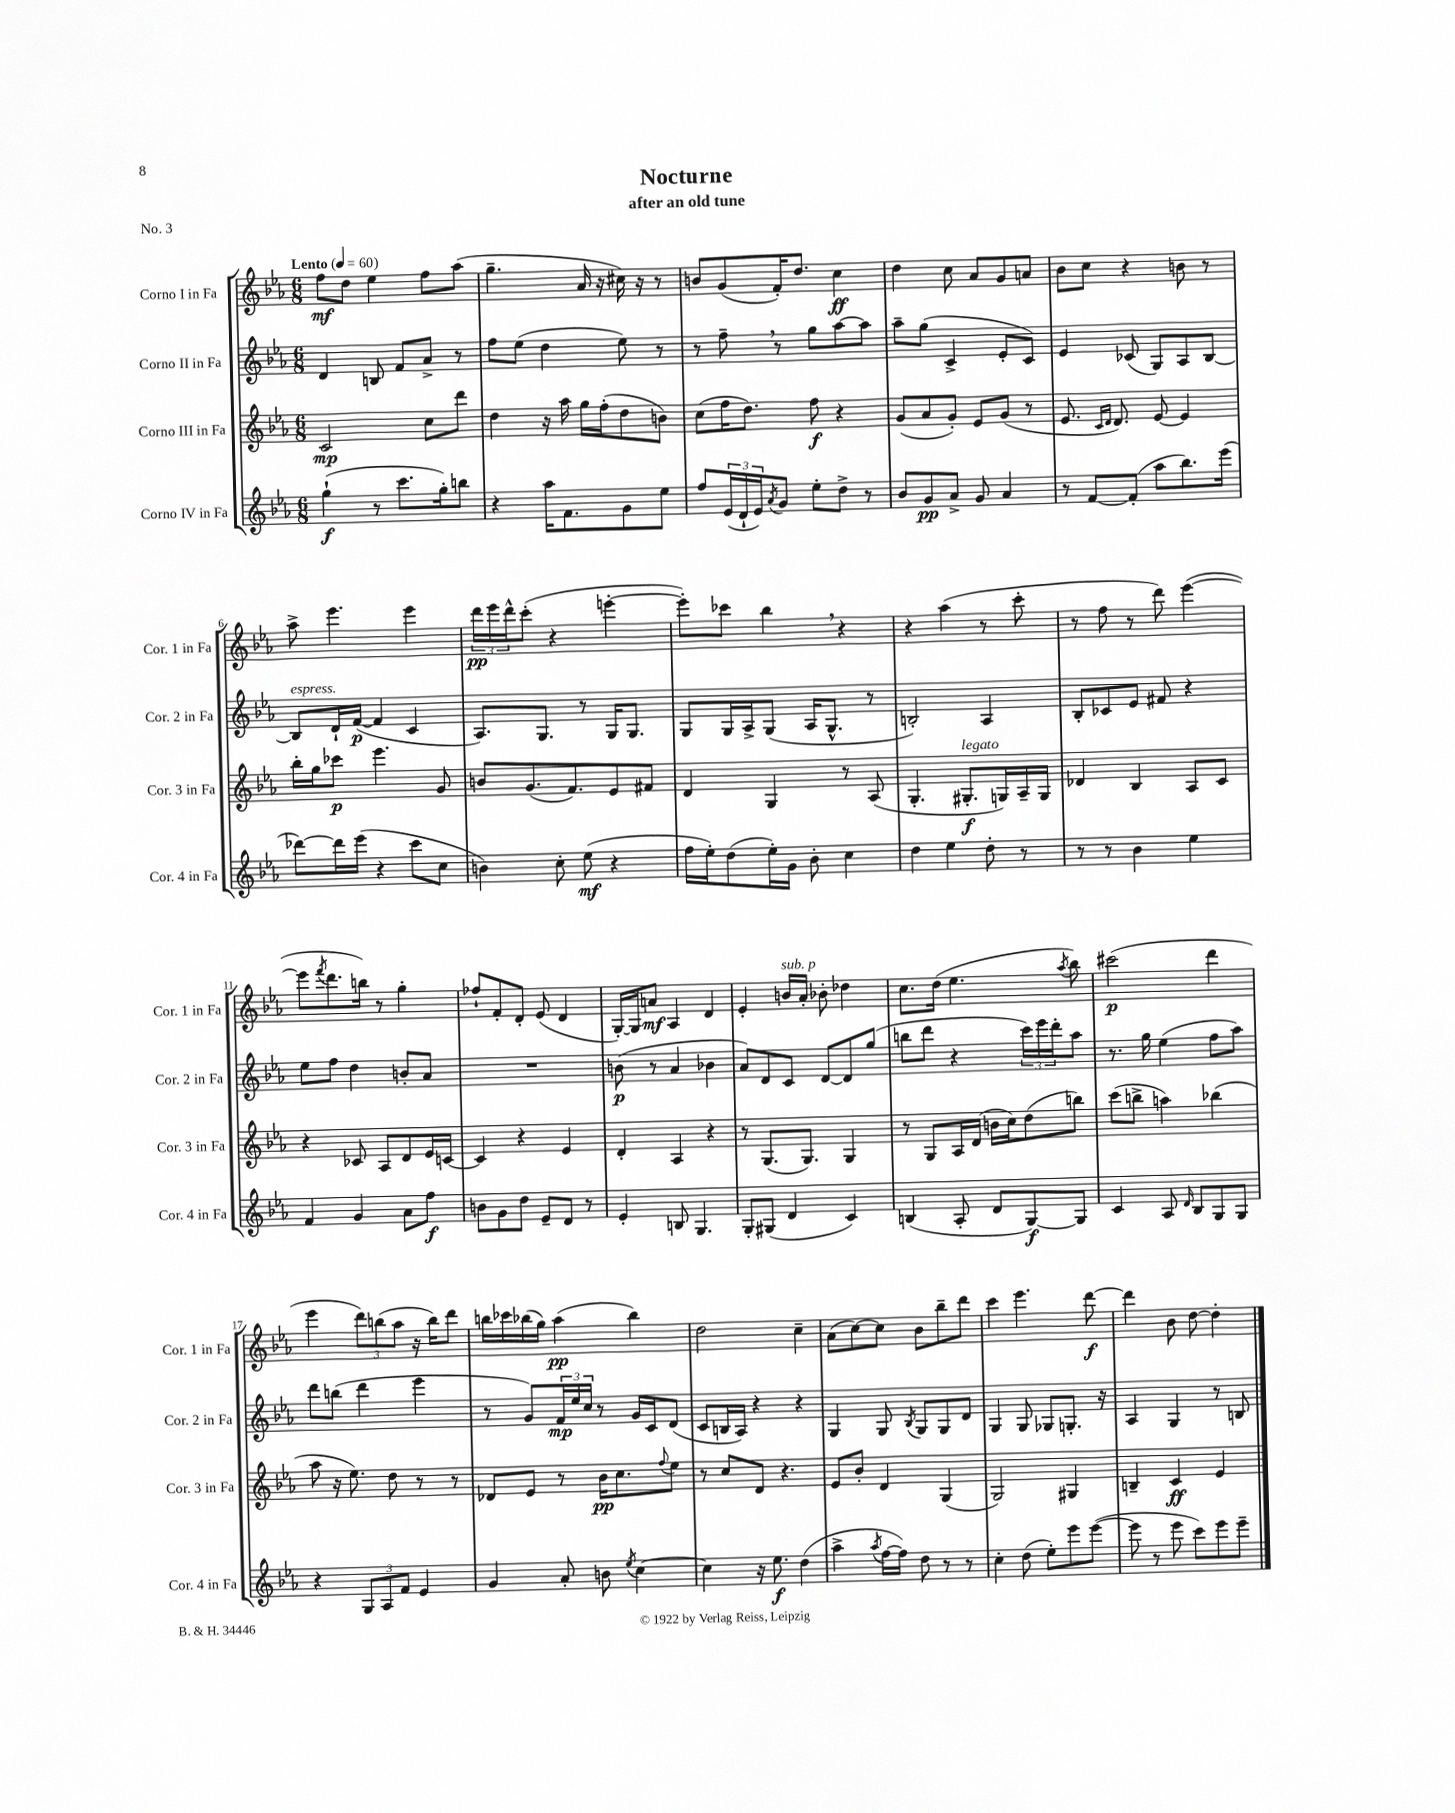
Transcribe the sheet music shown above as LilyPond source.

\header { title = "Nocturne" subtitle = "after an old tune" piece = "No. 3" }
<<
\new StaffGroup <<
\new Staff = "s0" \with { instrumentName = "Corno I in Fa" shortInstrumentName = "Cor. 1 in Fa" } {
    \clef treble \key ees \major \numericTimeSignature \time 6/8 \tempo "Lento" 4 = 60
    f''8\mf d''8 ees''4 f''8 aes''8( |
    g''4.-- aes'16 r16 cis''16) r16 r8 |
    b'8 g'8( f'16-.) d''8. c''4\ff |
    d''4 c''8 aes'8 g'8 a'8 |
    bes'8 c''8 r4 b'8 r8 |
    aes''8-> ees'''4. ees'''4 |
    \tuplet 3/2 { d'''16\pp ees'''16 d'''16-^ } c'''8-.( r4 e'''4~-. |
    e'''8-.) ces'''8 bes''4 \breathe r4 |
    r4 aes''4( r8 c'''8-. |
    r8 f''8 r8 d'''8) ees'''4~( |
    ees'''8 \acciaccatura { f'''8 } d'''8. b''16) r8 g''4-. |
    fes''8-! f'8-. d'8-. ees'8( d'4 |
    g16~-.) g16 a'8\mf aes4 d'4 |
    ees'4-. b'16^\markup { \italic "sub. p" } aes'16-. bes'8-. des''4 |
    c''8. d''16( ees''4. \acciaccatura { aes''8 } bes''8) |
    cis'''2\p( d'''4 |
    ees'''4 \tuplet 3/2 { d'''8) b''8( aes''8 } r16 b''16) d'''8 |
    b''16 ces'''16 bes''16( g''16) aes''4\pp( bes''4) |
    d''2 c''4-- |
    aes'8( c''8~) c''8 bes'8 bes''8-- d'''8 |
    c'''4 ees'''4. d'''8~\f |
    d'''4 bes'8 d''8~ d''4-. \bar "|." |
}
\new Staff = "s1" \with { instrumentName = "Corno II in Fa" shortInstrumentName = "Cor. 2 in Fa" } {
    \clef treble \key ees \major \numericTimeSignature \time 6/8
    d'4 b8 f'8 aes'8-> r8 |
    f''8 ees''8( d''4 ees''8) r8 |
    r8 f''8-- \breathe r8 g''8 aes''8~ aes''8 |
    aes''8-- g''8( c'4-> ees'8-. c'8) |
    ees'4 ces'8( g8) aes8 bes8~ |
    bes8^\markup { \italic "espress." } d'16-! f'16~\p( f'4 c'4 |
    aes8.) g8. r8 g16 g8. |
    g8 g16 aes16-> g8( aes16 g8.-^ r8 |
    b2-.) aes4 |
    bes8-. ces'8 ees'8 fis'8 r4 |
    ees''8 f''8 d''4 b'8-. aes'8 |
    R2. |
    b'8\p( r8 aes'4 bes'4 |
    aes'8) d'8 c'8 d'8~ d'8 g''8( |
    b''8 d'''8 r4 \tuplet 3/2 { c'''16) ees'''16 d'''16-. } aes''8 |
    r8. g''16 ees''4( f''8 aes''8) |
    d'''8 b''8( d'''4 ees'''4 |
    r8 g'8) \tuplet 3/2 { f'16\mp ees''16 c''16 } r8 g'16 c'16 d'8( |
    c'8 b16 aes16) r4 r4 |
    g4 g8 \acciaccatura { bes8 } g8 g8 d'8 |
    g4 g8 ges8 g8.-. r16 |
    aes4 g4 r8 b8 \bar "|." |
}
\new Staff = "s2" \with { instrumentName = "Corno III in Fa" shortInstrumentName = "Cor. 3 in Fa" } {
    \clef treble \key ees \major \numericTimeSignature \time 6/8
    c'2\mp c''8 d'''8 |
    d''4 r16 aes''16 g''16 f''16-.( d''8 b'8) |
    c''8( f''16 d''8.) f''8\f r4 |
    g'8( aes'8 g'8-.) ees'8 g'8( r8 |
    ees'8. \grace { c'16 d'16 } d'8.) ees'8~ ees'4 |
    bes''16-. g''16 ces'''8\p ees'''4. g'8 |
    b'8 g'8.( f'8.) ees'8 fis'8 |
    d'4 g4 r8 aes8( |
    g4.-. gis8.-.\f^\markup { \italic "legato" } g16) aes16-- g16 |
    des'4 bes4 aes8 c'8 |
    r4 ces'8 aes8 d'8 ees'16 c'16~ |
    c'4 r4 ees'4 |
    d'4-. aes4 r4 |
    r8 g8.( g8.) g4 |
    r8 g8 aes16 d'16( b'16 c''16) d''8( b''8) |
    c'''8( b''8-> a''4) bes''4( |
    aes''8 r16 ees''8.) d''8 r8 r8 |
    des'8 ees'8 r8 bes'16\pp c''8. \appoggiatura { f''8 } ees''8 |
    r8 c''8 d'8 r4. |
    ees'8 bes'8-. d'4 g4( |
    g2) gis4 |
    b4-- c'4\ff ees'4 \bar "|." |
}
\new Staff = "s3" \with { instrumentName = "Corno IV in Fa" shortInstrumentName = "Cor. 4 in Fa" } {
    \clef treble \key ees \major \numericTimeSignature \time 6/8
    g''4-!\f( r8 c'''8. g''16-.) b''8 |
    r4 aes''16 f'8. g'8 ees''8 |
    f''8 \tuplet 3/2 { ees'16( d'16-! ees'16) } \acciaccatura { aes'8 } g'8 ees''8-. d''8-> r8 |
    bes'8 g'8\pp aes'8-> g'8 aes'4 |
    r8 f'8~ f'8-.( aes''8 bes''8.) ees'''16( |
    des'''8~) des'''16 ees'''16( r4 c'''8 c''8 |
    b'4) c''8-. ees''8\mf( r4 |
    f''16 ees''16-.) d''8( ees''16-.) g'16 bes'8-. c''4 |
    d''4 ees''4 d''8-. r8 |
    r8 r8 bes'4 ees''4 |
    f'4 g'4 aes'8 f''8\f |
    b'8 g'8 d''8 ees'8-- d'8 r8 |
    ees'4-. b8 g4. |
    g8-. gis8( d'4 c'4) |
    b4( aes8-. d'8 g8~\f) g8 |
    c'4 aes8 \grace { d'16 } bes8 g8 g8 |
    r4 \tuplet 3/2 { g8 aes8 f'8 } ees'4 |
    g'4 aes'8-. b'8 \acciaccatura { ees''8 } c''4~ |
    c''4 r16 ees''8.\f d''4( |
    aes''4-> \acciaccatura { aes''8 } f''16~ f''16) d''8 r8 r8 |
    c''4-. d''8( ees''8-.) ees'''8 ees'''8~( |
    ees'''8 r8 ees'''8 c'''8) ees'''8 ees'''8-- \bar "|." |
}
>>
>>
